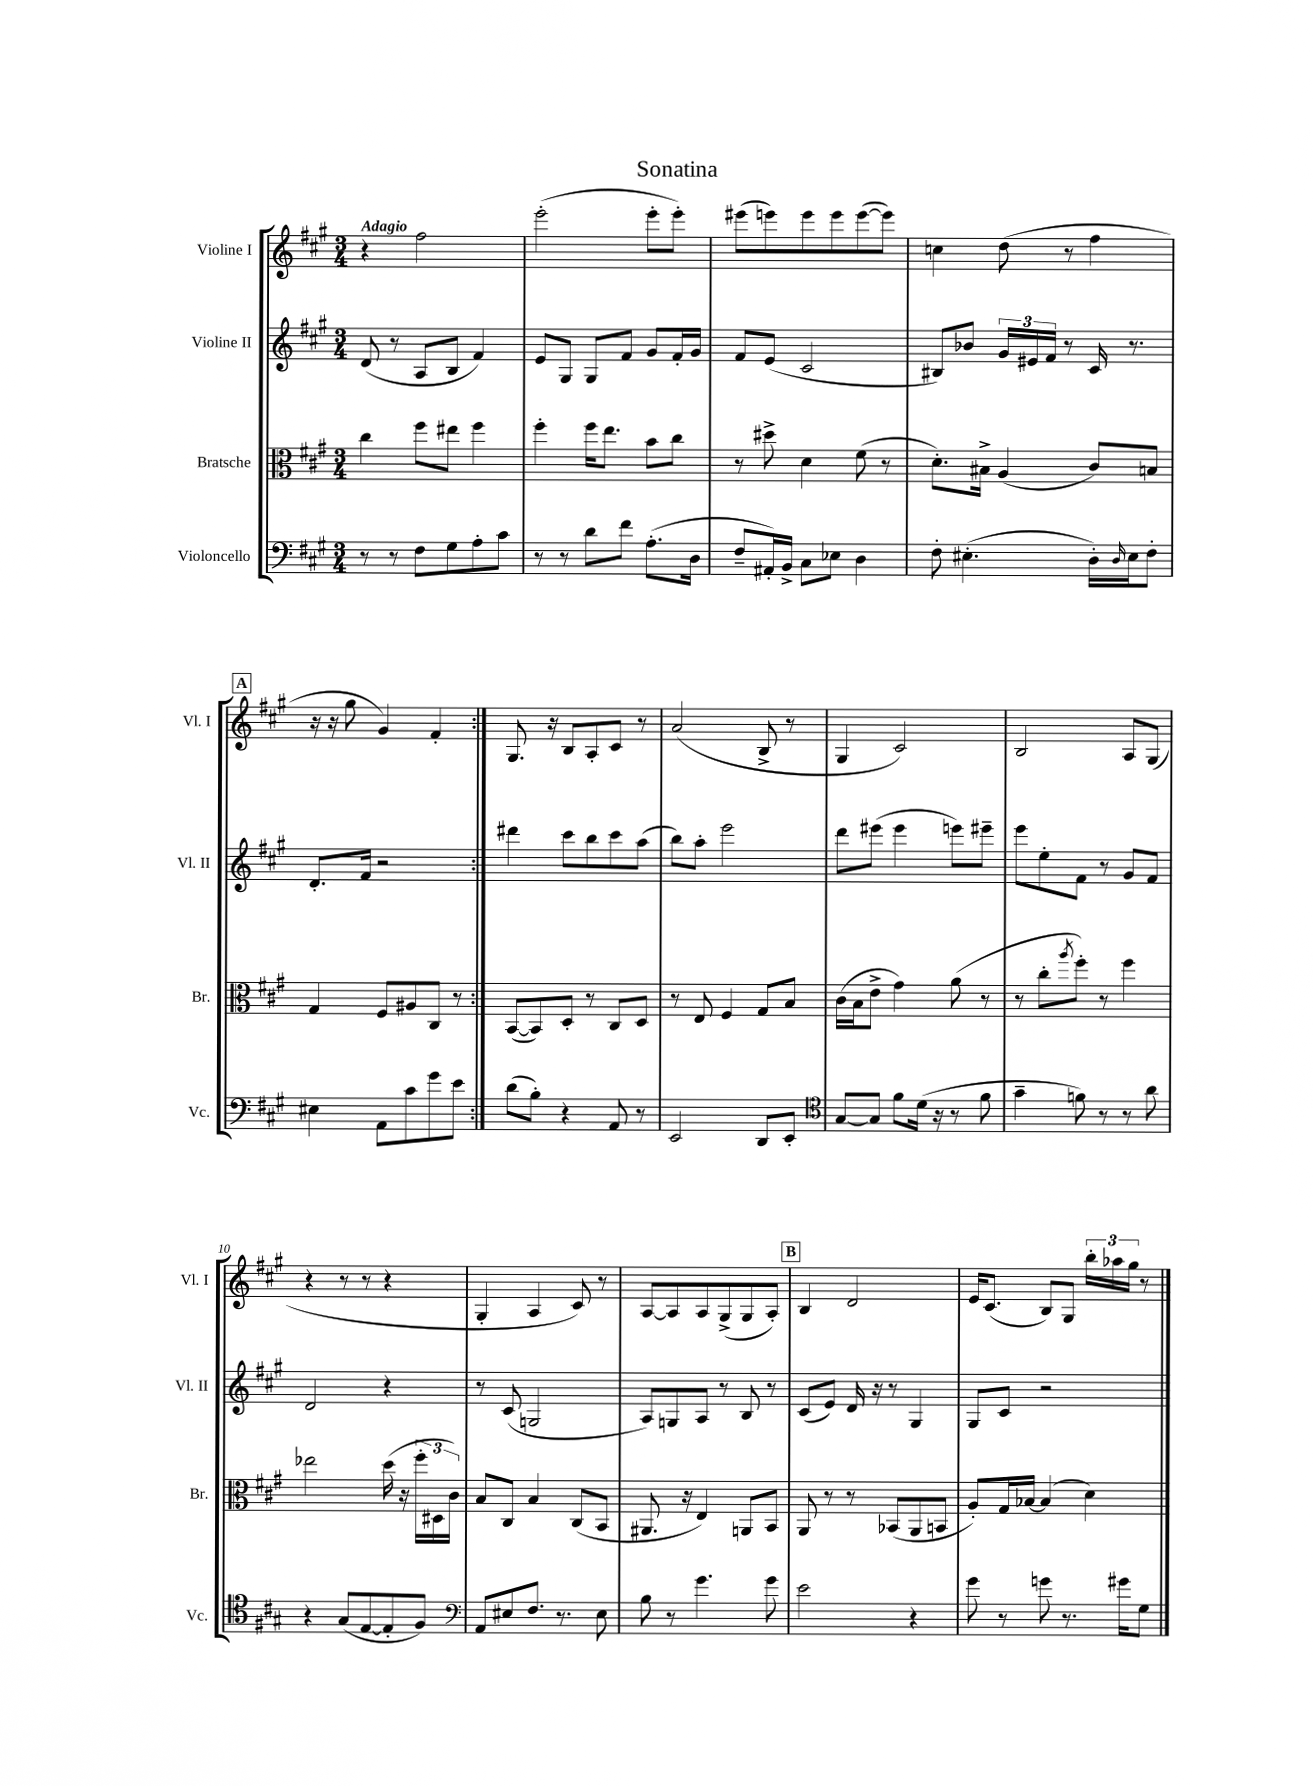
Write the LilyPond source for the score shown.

\header { title = "Sonatina" }
<<
\new StaffGroup <<
\new Staff = "s0" \with { instrumentName = "Violine I" shortInstrumentName = "Vl. I" } {
    \clef treble \key a \major \numericTimeSignature \time 3/4 \tempo "Adagio"
    \repeat volta 2 { r4 fis''2 |
    e'''2-.( e'''8-. e'''8-.) |
    eis'''8( e'''8) e'''8 e'''8 e'''8~( e'''8) |
    c''4 d''8( r8 fis''4 |
    \mark \markup { \box "A" } r16 r16 gis''8 gis'4) fis'4-. | }
    gis8. r16 b8 a8-. cis'8 r8 |
    a'2( b8-> r8 |
    gis4 cis'2) |
    b2 a8 gis8( |
    r4 r8 r8 r4 |
    gis4-. a4 cis'8) r8 |
    a8~ a8 a8 gis8->( gis8 a8-.) |
    \mark \markup { \box "B" } b4 d'2 |
    e'16 cis'8.( b8) gis8 \tuplet 3/2 { b''16-. aes''16 gis''16 } r8 \bar "|." |
}
\new Staff = "s1" \with { instrumentName = "Violine II" shortInstrumentName = "Vl. II" } {
    \clef treble \key a \major \numericTimeSignature \time 3/4
    \repeat volta 2 { d'8( r8 a8 b8 fis'4) |
    e'8 gis8 gis8 fis'8 gis'8 fis'16-. gis'16 |
    fis'8 e'8( cis'2 |
    bis8) bes'8 \tuplet 3/2 { gis'16 eis'16 fis'16 } r8 cis'16 r8. |
    \mark \markup { \box "A" } d'8.-. fis'16 r2 | }
    dis'''4 cis'''8 b''8 cis'''8 a''8( |
    b''8) a''8-. e'''2 |
    d'''8 eis'''8( eis'''4 e'''8) eis'''8-- |
    e'''8 e''8-. fis'8 r8 gis'8 fis'8 |
    d'2 r4 |
    r8 cis'8( g2 |
    a8) g8 a8 r8 b8 r8 |
    \mark \markup { \box "B" } cis'8( e'8) d'16 r16 r8 gis4 |
    gis8 cis'8 r2 \bar "|." |
}
\new Staff = "s2" \with { instrumentName = "Bratsche" shortInstrumentName = "Br." } {
    \clef alto \key a \major \numericTimeSignature \time 3/4
    \repeat volta 2 { cis''4 fis''8 eis''8 fis''4 |
    fis''4-. fis''16 e''8. b'8 cis''8 |
    r8 dis''8-> d'4 fis'8( r8 |
    d'8.-.) bis16-> a4( cis'8) b8 |
    \mark \markup { \box "A" } gis4 fis8 ais8 cis8 r8 | }
    b,8~( b,8) d8-. r8 cis8 d8 |
    r8 e8 fis4 gis8 b8 |
    cis'16( b16 e'8-> gis'4) a'8( r8 |
    r8 cis''8-. \acciaccatura { a''8 } fis''8-.) r8 fis''4 |
    ees''2 d''16( r16 \tuplet 3/2 { fis''16-. dis16 cis'16) } |
    b8 cis8 b4 cis8( b,8 |
    ais,8. r16 e4) a,8 b,8 |
    \mark \markup { \box "B" } a,8 r8 r8 bes,8( a,8 b,8 |
    a8-.) gis16 bes16~ bes4( d'4) \bar "|." |
}
\new Staff = "s3" \with { instrumentName = "Violoncello" shortInstrumentName = "Vc." } {
    \clef bass \key a \major \numericTimeSignature \time 3/4
    \repeat volta 2 { r8 r8 fis8 gis8 a8-. cis'8 |
    r8 r8 d'8 fis'8 a8.-.( d16 |
    fis8-- ais,16-.) b,16-> cis8 ees8 d4 |
    fis8-. eis4.-.( d16-.) \grace { d16 } eis16 fis8-. |
    \mark \markup { \box "A" } eis4 a,8 cis'8 gis'8 e'8 | }
    d'8( b8-.) r4 a,8 r8 |
    e,2 d,8 e,8-. |
    \clef tenor gis8~ gis8 fis'8 d'16( r16 r8 fis'8 |
    gis'4-- f'8) r8 r8 a'8 |
    r4 gis8( e8~ e8-. fis8) |
    \clef bass a,8 eis8 fis8. r8. eis8 |
    b8 r8 gis'4. gis'8 |
    \mark \markup { \box "B" } e'2 r4 |
    gis'8 r8 g'8 r8. gis'16 gis8 \bar "|." |
}
>>
>>
